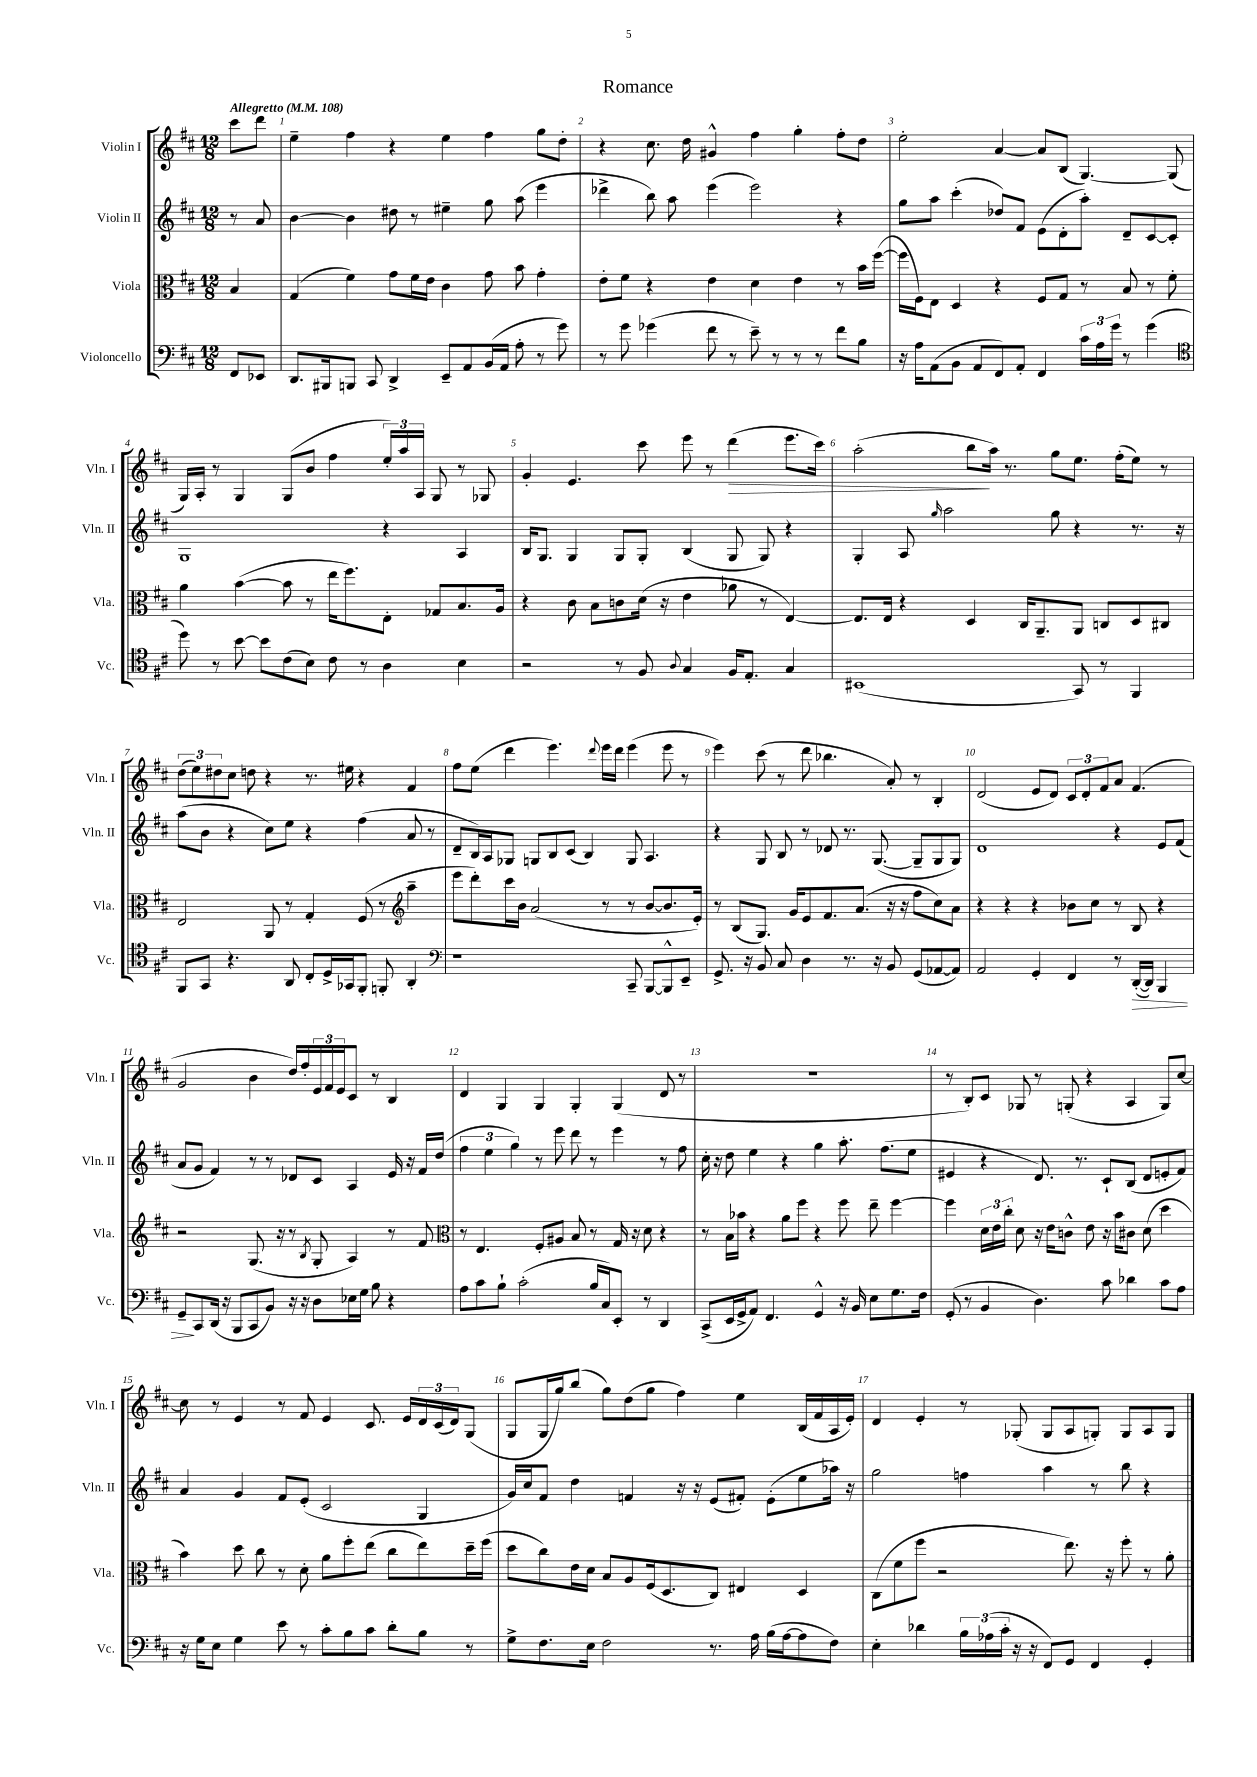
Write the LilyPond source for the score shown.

\header { title = "Romance" }
<<
\new StaffGroup <<
\new Staff = "s0" \with { instrumentName = "Violin I" shortInstrumentName = "Vln. I" } {
    \clef treble \key d \major \numericTimeSignature \time 12/8 \partial 4 \tempo "Allegretto" 4 = 108
    cis'''8 d'''8 |
    e''4-- fis''4 r4 e''4 fis''4 g''8 d''8-. |
    r4 cis''8. d''16 gis'4-^ fis''4 g''4-. fis''8-. d''8 |
    e''2-. a'4~ a'8 b8( g4.~) g8( |
    g16) a16-. r8 g4 g8( b'8 fis''4 \tuplet 3/2 { e''16-.) a''16 a16 } g8 r8 ges8 |
    g'4-. e'4. cis'''8 e'''8 r8 d'''4\>( e'''8. cis'''16) |
    a''2-.( b''8\! a''16) r8. g''8 e''8. fis''16-.( e''8) r8 |
    \tuplet 3/2 { d''8( e''8) dis''8 } cis''8 d''8 r4 r8. eis''16 r4 fis'4 |
    fis''8 e''8( d'''4 e'''4.) \appoggiatura { d'''8 } e'''16 d'''16 e'''4( e'''8 r8 |
    e'''4) cis'''8( r8 d'''8 bes''4. a'8-.) r8 b4-. |
    d'2( e'8 d'8) \tuplet 3/2 { cis'8 d'8-. fis'8 } a'8 fis'4.( |
    g'2 b'4 d''16) fis''16-. \tuplet 3/2 { e'16 fis'16 e'16 } cis'8 r8 b4 |
    d'4 g4 g4 g4-. g4( d'8 r8 |
    R1. |
    r8 b8-.) cis'8 ges8 r8 g8-.( r4 a4 g8) cis''8~ |
    cis''8 r8 e'4 r8 fis'8 e'4 cis'8. e'16 \tuplet 3/2 { d'16 cis'16( d'16) } g8( |
    g8 g16 g''16) b''8( g''8) d''8( g''8 fis''4) e''4 b16( fis'16 a16 e'16-.) |
    d'4 e'4-. r8 ges8-.( ges8 a8 g8-.) g8 a8 g8 \bar "|." |
}
\new Staff = "s1" \with { instrumentName = "Violin II" shortInstrumentName = "Vln. II" } {
    \clef treble \key d \major \numericTimeSignature \time 12/8 \partial 4
    r8 a'8 |
    b'4~ b'4 dis''8 r8 eis''4-- g''8 a''8( e'''4 |
    des'''4-> b''8) a''8 e'''4( e'''2) r4 |
    g''8 a''8 cis'''4-.( des''8) fis'8 e'8( d'8-. a''8-.) d'8-- cis'8~ cis'8-. |
    g1 r4 a4 |
    b16 g8. g4 g8 g8-. b4( g8 g8) r4 |
    g4-. a8 \grace { g''16 } a''2 g''8 r4 r8. r16 |
    a''8( b'8 r4 cis''8) e''8 r4 fis''4( a'8 r8 |
    d'8-- b16) a16 ges8 g8 b8 cis'8( b4) g8 a4. |
    r4 g8 b8 r8 des'8 r8. g8.~( g8-- g8 g8) |
    d'1 r4 e'8 fis'8( |
    a'8 g'8 fis'4) r8 r8 des'8 cis'8 a4 e'16 r16 fis'16 d''16( |
    \tuplet 3/2 { fis''4 e''4 g''4) } r8 e'''8 d'''8 r8 e'''4 r8 fis''8 |
    cis''16-. r16 d''8 e''4 r4 g''4 a''8.-. fis''8.( e''8 |
    eis'4 r4 d'8.) r8. cis'8-! b8( d'8 e'8-. fis'8) |
    a'4 g'4 fis'8 e'8-.( cis'2 g4 |
    g'16) cis''16 fis'8 d''4 f'4 r16 r16 e'8( fis'8-.) e'8-.( e''8 aes''16) r16 |
    g''2 f''4 a''4 r8 b''8 r4 \bar "|." |
}
\new Staff = "s2" \with { instrumentName = "Viola" shortInstrumentName = "Vla." } {
    \clef alto \key d \major \numericTimeSignature \time 12/8 \partial 4
    b4 |
    g4( fis'4) g'8 fis'16 e'16 cis'4 g'8 b'8 g'4-. |
    e'8-. fis'8 r4 e'4 d'4 e'4 r8 b'16 fis''16~( |
    fis''16 fis16) e8 d4 r4 fis8 g8 r8 b8 r8 fis'8-. |
    a'4 b'4~( b'8 r8 e''16 fis''8.) e8-. ges8 b8. a16 |
    r4 cis'8 b8 c'8 d'16( r16 e'4 aes'8 r8 e4~) |
    e8. e16 r4 d4 cis16 a,8.-- a,8 c8 d8 cis8 |
    e2 a,8 r8 g4-. fis8( r8 \clef treble a''4-- |
    e'''8 d'''8-.) cis'''16 b'16 a'2( r8 r8 b'8~ b'8. e'16-.) |
    r8 b8( g8.) g'16 e'8 fis'8. a'8.( r16 r16 fis''8 cis''8) a'8 |
    r4 r4 r4 bes'8 cis''8 r8 b8 r4 |
    r2 g8.( r16 r8 \acciaccatura { b8 } g8-. a4) r8 fis'8 |
    \clef alto r8 e4. fis8-. ais8 b8 r8 g16 r16 d'8 r4 |
    r8 b16 bes'16 r4 a'8 fis''8 r4 fis''8 e''8-- fis''4~ |
    fis''4 \tuplet 3/2 { d'16 e'16 cis''16-. } d'8 r16 e'16 c'8-^ e'8 r16 b'16 cis'8 d'8( d''4 |
    b'4) d''8 cis''8 r8 d'8-. a'8 fis''8-. e''8( cis''8 e''8) d''16-- fis''16( |
    d''8 cis''8) e'16 d'16 b8 a8 fis16( d8. cis8) eis4 d4 |
    cis8( fis'8 fis''8 r2 e''8.) r16 fis''8-. r8 a'8-. \bar "|." |
}
\new Staff = "s3" \with { instrumentName = "Violoncello" shortInstrumentName = "Vc." } {
    \clef bass \key d \major \numericTimeSignature \time 12/8 \partial 4
    fis,8 ees,8 |
    d,8. bis,,16 b,,8 cis,8 d,4-> e,8-- a,8 b,16( a,16 a8-. r8 g'8) |
    r8 g'8 ges'4( fis'8 r8 e'8--) r8 r8 r8 fis'8 b8 |
    r16 a16 a,8( b,8 a,8 fis,8) a,8-. fis,4 \tuplet 3/2 { cis'16 a16 g'16 } r8 g'4( |
    \clef tenor d''8) r8 b'8~ b'8 cis'8( b8) cis'8 r8 a4 b4 |
    r2 r8 fis8 \appoggiatura { a8 } g4 fis16 e8.-. g4 |
    bis,1( g,8) r8 fis,4 |
    fis,8 g,8 r4. a,8 cis8-. d16-> ges,16 fis,8-. f,8-. a,4-. |
    \clef bass r1 cis,8-- b,,8~ b,,8-^ e,8-- |
    g,8.-> r16 b,8 cis8 d4 r8. r16 b,8 g,8( aes,8~ aes,8) |
    a,2 g,4-. fis,4 r8 d,16~-.\>( d,16) b,,4 |
    g,8--\! cis,8 d,16( r16 b,,8 cis,8 b,8) r16 r16 d8 ees16 g16 b8 r4 |
    a8 cis'8 b8-! cis'2-.( b16 cis16) e,8-. r8 d,4 |
    cis,8->( e,16 g,16-> a,8) fis,4. g,4-^ r16 b,16 e8 g8. fis16 |
    g,8-.( r8 b,4 d4.) cis'8 des'4 cis'8 a8 |
    r16 g16 e8 g4 e'8 r8 cis'8-. b8 cis'8 d'8-. b8 r8 |
    g8-> fis8. e16 fis2 r8. a16 b16( a16~ a8 fis8) |
    e4-. des'4 \tuplet 3/2 { b16 aes16( cis'16-. } r16 r16 fis,8) g,8 fis,4 g,4-. \bar "|." |
}
>>
>>
\layout { \context { \Score \override BarNumber.break-visibility = ##(#f #t #t) barNumberVisibility = #all-bar-numbers-visible } }
